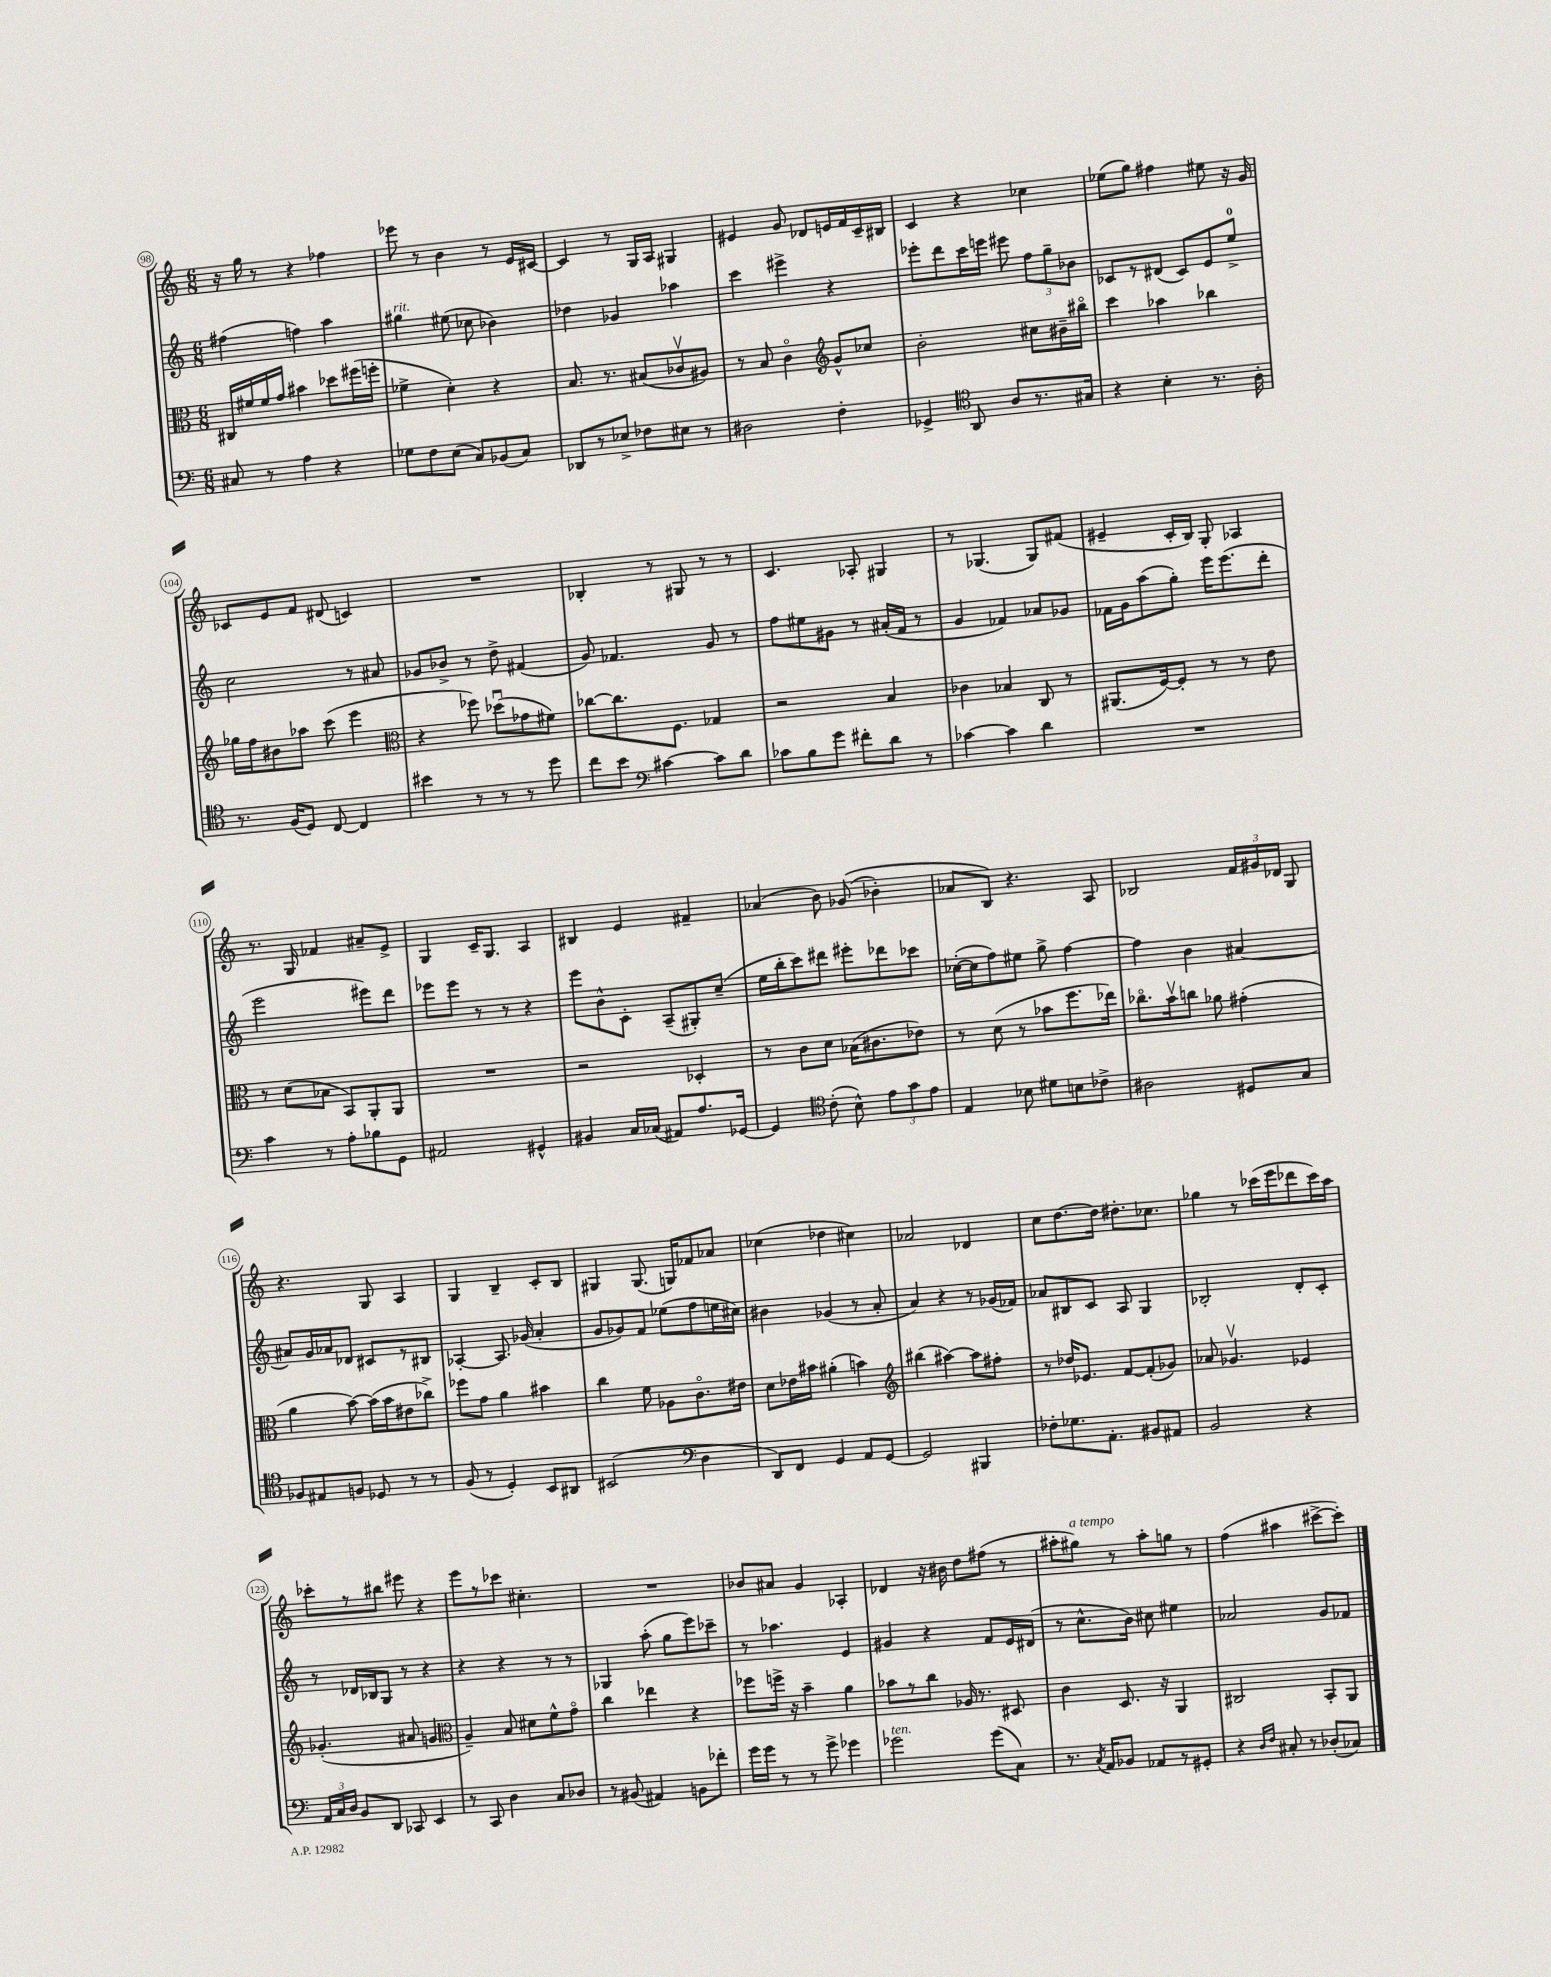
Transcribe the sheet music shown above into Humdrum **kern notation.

**kern	**kern	**kern	**kern
*staff4	*staff3	*staff2	*staff1
*clefF4	*clefC3	*clefG2	*clefG2
*k[]	*k[]	*k[]	*k[]
*M6/8	*M6/8	*M6/8	*M6/8
8C#	16C#	(4ff#	16r
.	16f#	.	16gg
8r	16f#	.	8r
.	16g	.	.
4A	4b#	4ff)	4r
4r	8dd-	4aa	4ff-
.	(16ff#	.	.
.	16ff'	.	.
=	=	=	=
8G-	4f-^	4gg#	8eee-
8F	.	.	8r
(8E	4d')	(8ee#	4b
8C)	.	8cc-	.
(8BB-	4r	4b-)	8r
8C)	.	.	16e
.	.	.	[16c#
=	=	=	=
8DD-	8.B	4dd-	4c#]
8r	.	.	.
.	8.r	.	.
8E-^	.	4g-	8r
8F-	(8B#	.	16G
.	.	.	16A
8E#	8c-v	4aa-	4G#
8r	8A#)	.	.
=	=	=	=
2D#	8r	4ccc	4e#
.	8B	.	.
.	4co	4eee#^	8g
.	.	.	8d-
*	*clefG2	*	*
4F'	8g^^	4r	16e
.	.	.	16f
.	8cc-	.	16c~
.	.	.	16B#
=	=	=	=
4GG-^	2b'	8eee-'	4c
.	.	8ddd	.
*clefC4	*	*	*
8AA	.	16ccc	4r
.	.	16eee	.
8A	.	8eee#	.
8.r	8cc#	12ff	4cc-
.	.	12gg~	.
.	16b#~	.	.
.	.	12b-	.
16G#	16bb#o	.	.
=	=	=	=
4r	4ccc	8c-	(8ee-
.	.	8r	8gg)
4B'	4aa-	(8d#	4ff#
.	.	8c-)	.
8.r	4bb-	8e	8ee#
.	.	8ee^	16r
16A'	.	.	16g
=	=	=	=
8.r	16gg-	2cc	8c-
.	16ff	.	.
.	8b#	.	8e
(16F	.	.	.
8D)	8aa-	.	8f
[8C	(8ccc	.	(8d#
4C]	4eee	8r	4c)
.	.	8a#	.
=	=	=	=
*	*clefC3	*	*
4b#	4r	8g-	2.r
.	.	8b-^	.
8r	8ff-)	8r	.
8r	(8dd-u	8dd^	.
8r	8g-	(4f#	.
8dd	8f#)	.	.
=	=	=	=
8cc	[8cc-	8g)	4B-'
8b	8.cc-]	4.f-	.
*clefF4	*	*	*
[4c#	.	.	8r
.	8.F	.	.
.	.	.	8G#
8c#]	4G-	8g	8r
8d	.	8r	8r
=	=	=	=
8c-	2r	8ff	4.c
8B	.	8ee#	.
8g	.	8g#	.
8f#'	.	8r	8A-'
8d	4B	(16a#'	4G#
.	.	16f	.
8r	.	8r	.
=	=	=	=
[4c-	4c-	4g	8r
.	.	.	(4.G-
4c-]	4B-	4f-)	.
4d	8C	8a-	8G-)
.	8r	8g-	(8f#
=	=	=	=
2.r	(8.AA#	16f-	4e#~
.	.	16g	.
.	.	(8aa	.
.	[16F)	.	.
.	8F']	8gg')	16c'
.	.	.	16B)
.	8r	16eee	8G'
.	.	(8.eee	.
.	8r	.	4A-
.	8e	8ddd'	.
=	=	=	=
4c	8r	2eee	8.r
.	(8d	.	.
.	.	.	16G
8r	8B-	.	4f-
8A'	8BB)	.	.
8B-	8AA'	8eee#)	8a#~
8GG	8AA	8ddd	8e^
=	=	=	=
2AA#	2.r	8eee-	4G
.	.	8eee-	.
.	.	8r	16c~
.	.	.	8.G
.	.	8r	.
4GG#^^	.	4r	4A
=	=	=	=
4BB#	2r	8eee	4B#
.	.	8b^^	.
16C	.	8c'	4e
(16C-	.	.	.
8AA#)	.	(8A~	.
8.A	4D-'	8G#')	4f#~
.	.	(8cc~	.
[16GG-	.	.	.
=	=	=	=
4GG-]	8r	16ee	(4a-
.	.	16bb'	.
.	8c	8ccc)	.
*clefC4	*	*	*
(8c'	8d	8ddd#	8b)
8B^^)	(16B-	8eee#'	&((8g-
.	8.c#	.	.
12e	.	8ddd-	4b-')
12g	.	.	.
.	8e-)	8ccc-	.
12e	.	.	.
=	=	=	=
4E	8r	([16cc-'	8a-
.	.	16cc-]	.
.	(8d	8ff)	8B&)
8B-	8r	8ee#	4.r
8d#	8b-	8gg^	.
8B	8.ff	[4ff	.
8c-^	.	.	8A
.	16ee-)	.	.
=	=	=	=
2A#	8.cc-o	4ff]	2B-
.	16bv	.	.
.	8cc	4b	.
.	8a-	.	.
8D#	(4g#'	[4a#	24f
.	.	.	24g#
.	.	.	24d-
8G	.	.	8G
=	=	=	=
8F-	4a	8a#]	4.r
8E#	.	16g	.
.	.	16a-	.
8F	[8b)	8d-	.
8D-	(16b]	8c#	8G
.	16b	.	.
8r	8e#	8r	4A
8r	8cc-^)	8B#	.
=	=	=	=
(8F	8ff-	[4A-'	4G
8r	8g	.	.
4D')	4a	8.A-]	4B~
.	.	(16g-	.
8BB	4b#	4a'	8c'
8AA#	.	.	8B
=	=	=	=
(2BB#	4cc	8g	4G#
.	.	8g-)	.
.	8f	8f	(8.G#
.	8A-	(8ee-	.
.	.	.	16G)
*clefF4	*	*	*
4D	8.co	8ff	8f-
.	.	16ee	8a-
.	16e#	16cc#)	.
=	=	=	=
8DD)	8d	4b#	(4cc-
8FF	16e-	.	.
.	16b#	.	.
4GG	(4a#'	(4g-	4dd-
8AA	4b)	8r	4cc#)
[8GG	.	8a'	.
=	=	=	=
*	*clefG2	*	*
2GG]	(4bb#	4a)	2a-
.	[4aa#)	4r	.
4BBB#	8aa#]	8r	4d-
.	8ff#'	(16g-	.
.	.	16f-)	.
=	=	=	=
8F-'	8r	8a-	8cc
8.G-	16dd-	8B#	[8.dd
.	8.e-	.	.
.	.	8c	.
8.AA'	.	.	16dd]
.	[8f	8A	8.dd#'
8BB#	(8f']	4G	.
.	.	.	8.cc-
8AA#	8g-)	.	.
=	=	=	=
2BB	8a-	2B-'	4gg-
.	4.g-v	.	.
.	.	.	8r
.	.	.	(16ccc-
.	.	.	16eee
4r	4e-	8d'	8ddd-
.	.	8c'	16ccc-)
.	.	.	16aa
=	=	=	=
24AA	(4.g-'	8r	8ccc-'
24C	.	.	.
24D	.	.	.
8BB	.	16d-	8r
.	.	16B-	.
8DD	.	8G	8bb#
8CC-	8a#	8r	8eee#
4EE	4g	4r	4r
=	=	=	=
*	*clefC3	*	*
8r	4A~)	4r	8eee
8CC	.	.	8r
4D	8B	4r	8ccc-
.	8d#	.	4.cc#'
8C	8f^^	8r	.
8D-	8go	8r	.
=	=	=	=
8r	4cc	4G-	2.r
(8BB#	.	.	.
4AA#)	4ee-	(8aa'	.
.	.	8gg	.
8BB	4r	8eee)	.
8f-'	.	8ccc-~	.
=	=	=	=
16g	8ff-	8r	8b-
16g	.	.	.
8r	16ff^	4.aa-	8a#
.	16r	.	.
8r	4b~	.	4g
8g^	.	.	.
4g-	4a	4e	4A-'
=	=	=	=
2g-	8b-	4g#	4d-
.	8r	.	.
.	8cc	4r	16r
.	.	.	16b#
.	16A-	.	8dd
.	8.r	.	.
(8g-	.	8f	(8ff#
8C)	8D#	16e	8r
.	.	(16d#	.
=	=	=	=
8.r	4c	8r	8aa#'
.	.	8.cc^^	8gg#)
8qC	.	.	.
16AA	.	.	.
8BB-	8.D	.	8r
.	.	16b)	.
8AA-	.	8cc#	8aa#'
.	16r	.	.
8r	4AA	4ee#	8gg
8GG#'	.	.	8r
=	=	=	=
4r	2C#	2a-	(4ff
16qqD	.	.	.
16qqF	.	.	.
8C#'	.	.	4aa#
8r	.	.	.
(8D-'	8BB'	8g	[8ccc#^
8C-)	8AA	8f-	8ccc#'])
==	==	==	==
*-	*-	*-	*-
